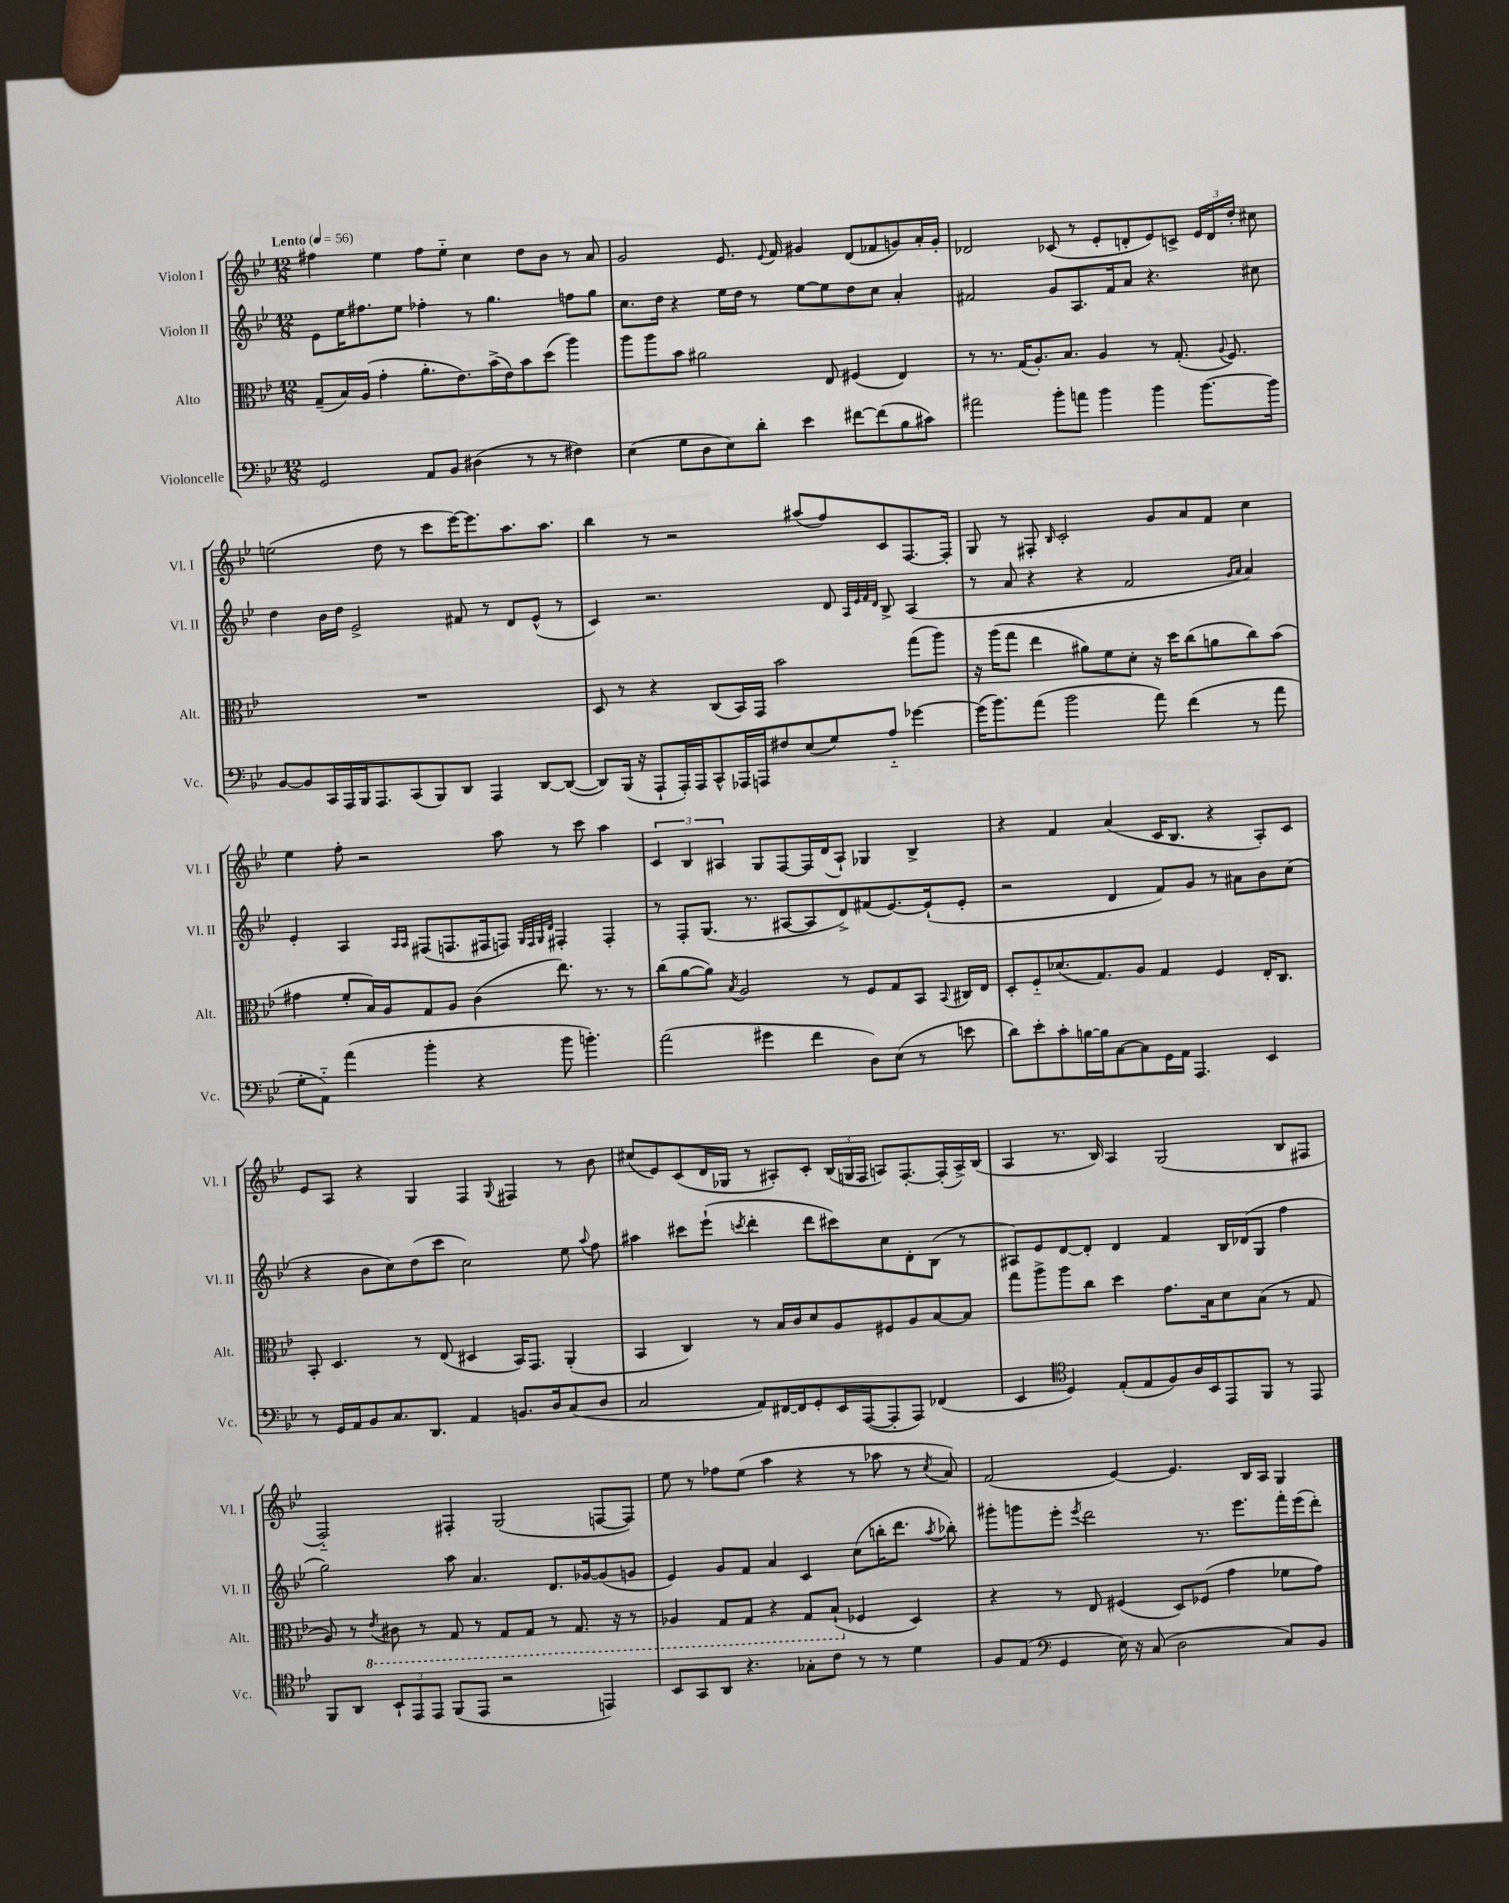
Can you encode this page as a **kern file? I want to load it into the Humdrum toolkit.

**kern	**kern	**kern	**kern
*staff4	*staff3	*staff2	*staff1
*clefF4	*clefC3	*clefG2	*clefG2
*k[b-e-]	*k[b-e-]	*k[b-e-]	*k[b-e-]
*M12/8	*M12/8	*M12/8	*M12/8
*MM56	*MM56	*MM56	*MM56
2GG	(8G~	8e-	4ff#
.	16B-)	16ee-	.
.	(16A	8.ff#	.
.	4g'	.	4ee-
.	.	8ee-	.
8AA	8.a'	4ff-'	8ff#
8BB-	.	.	8ee-'~
.	8.e-)	.	.
(4D#	.	8r	4cc
.	(16b-^	4.gg	.
.	16e-)	.	.
8r	8b-	.	8dd
8r	(8dd	.	8b-
4F#)	4aa)	8ff	8r
.	.	8gg	8a
=	=	=	=
(4E-	8aa	8.cc	2g
.	8aa	.	.
.	.	16dd	.
8G	8b-	4r	.
8D	2a#	.	.
8E-)	.	16ee-	8.e-
.	.	16dd	.
8d'	.	8r	.
.	.	.	8qqe-
.	.	.	16f
4e-	.	[8ee-	4g#
.	8E-	8ee-]	.
[8f#	(4F#	8dd	(8d
(8f#]	.	8cc	8f-
8B-	4E-)	4a'	8g)
8c#)	.	.	16a'
.	.	.	16g'
=	=	=	=
2a#	8r	2f#	2d-
.	8.r	.	.
.	(16G	.	.
.	8.A')	.	.
8b-'	.	8g	(8c-
.	8.B-	.	.
8a	.	8.A	8r
4b-	4A	.	8e-'
.	.	16f#	.
.	.	8a	8d'
4b-	8r	4.r	8e-)
.	(8.G'	.	8c^
[8.b-	.	.	24e-
.	.	.	24d
.	8qqA	.	.
.	8.F)	.	.
.	.	.	24dd'
.	.	8cc#	8cc#
16b-]	.	.	.
=	=	=	=
[8BB-	1.r	4dd	(2ee
8BB-]	.	.	.
16CC	.	16b-	.
16AAA	.	16dd	.
16BBB-	.	2e-^	.
8.AAA	.	.	.
.	.	.	8dd
(8CC	.	.	8r
8BBB-)	.	.	8ccc
8DD	.	8f#	[16eee-)
.	.	.	8.eee-]
4AAA	.	8r	.
.	.	8d	8.aa
[8DD	.	(8e-^^	.
.	.	.	8.aa
(8DD_	.	8r	.
=	=	=	=
8DD])	8D	4c)	4bb-
(16BBB-	8r	.	.
16r	.	.	.
8AAA`	4r	2.r	8r
16AAA')	.	.	2r
16AAA	.	.	.
8CC^^	(8C	.	.
16AAA-	16BB-)	.	.
16AAA	16GG	.	.
8F#	2b-	.	.
(8E-	.	.	(8aa#
8G)	.	8d	8ff)
.	.	32qqA	.
.	.	32qqe-	.
.	.	32qqf	.
.	.	32qqd	.
8A'~	.	8B-^	8c
[4g-	(8gg	(4A	[8.F
.	8aa)	.	.
.	.	.	16F']
=	=	=	=
(16g-]	16r	8r	8G
8.b-)	(16aa	.	.
.	8gg	8a	8r
(8a	4ee-	4r	8F#'
.	.	.	16qqB-
2b-	.	.	2c'
.	8a#)	4r	.
.	8f	.	.
.	8d'	2f	.
8a)	16r	.	8g
.	16dd	.	.
(4f	(8cc	.	8a
.	8a	.	8f
.	.	16qqg	.
.	.	16qqa	.
8r	8cc)	4a)	4cc
8a	(8b-	.	.
=	=	=	=
8G'	4g#	4e-'	4ee-
8AA'~)	.	.	.
(4a	8f'	4A	8ff'
.	16B-)	.	2r
.	16A	.	.
.	.	16qqA	.
.	.	16qqA	.
4b-'	8G	(8F#	.
.	8A	8.F	.
4r	(4c	.	.
.	.	16F#	.
.	.	8F)	8aa
.	.	32qqG	.
.	.	32qqF	.
.	.	32qqG	.
.	.	32qqd	.
8b-	8.ee-)	4F#'	8r
4.b')	.	.	8ccc
.	8.r	.	.
.	.	4F#'	4aa
.	8r	.	.
=	=	=	=
(2a	(8cc	8r	6c
.	[8a	8F'	.
.	.	.	6B-
.	8a])	(8.G	.
.	.	.	6A#
.	8qB-	.	.
.	2A	.	.
.	.	8.r	.
4g#	.	.	8G
.	.	[8A#	[8F
4f	.	8A#]	16F]
.	.	.	(16d
.	8r	8d^)	8A#`)
8D)	8F	(8f#	4G-
(8E-	8G	[8.e-)	.
8r	8BB-	.	4B-^
.	.	(16e-`]	.
.	8qqBB-	.	.
8e	16C#	8e-'	.
.	16E-	.	.
=	=	=	=
8d)	8D'	2r	4r
8e-'	8F'~	.	.
8c'	(8.d-	.	4f
[16B	.	.	.
16B]	8.G)	.	.
[8C	.	4d	(4a
8C]	8A	.	.
16GG	4G	8f)	16c
16AA	.	.	8.B-
4.AAA	.	8g	.
.	4F	8r	4r
.	.	8a#	.
4EE-	16E-'	8b-	8A')
.	8.C	.	.
.	.	(8cc	8c
=	=	=	=
8r	8BB-'	4r	8e-
16GG	4.D	.	8A
16AA	.	.	.
8BB-	.	8b-	4r
8.C	.	8cc)	.
.	8r	(8dd	4G
8.DD	.	.	.
.	(8E-	8ccc	.
4AA	4D#	2cc)	4F
.	.	.	8qqG
8.BB	16BB-)	.	4F#
.	8.GG	.	.
16D	.	.	.
(8C	(4AA'	8ee-	8r
.	.	8qqaa	.
8D	.	8ff	8b-
=	=	=	=
2C	4BB-	4aa#	(8cc#
.	.	.	8e-)
.	4C)	8ccc#	(8c
.	.	(8eee-`	16d
.	.	.	16G-
.	.	8qccc	.
8AA)	8r	4ddd'	8r
[16FF#	16B-	.	8A#')
16FF#]	16c	.	.
8GG'	8d	8ddd	8c'
16EE-	8A	8ccc#)	(24B-
.	.	.	24G
([16AAA	.	.	.
.	.	.	24F
8AAA']	8F#	8cc	8A)
8AAA)	8A	8d'	[8.F'
(4FF-	[8B-	(8B-	.
.	.	.	(16F']
.	8B-]	8r	16A^)
.	.	.	(16B-
=	=	=	=
4EE-	8gg	8A#)	4A
.	8aa^	8e-	.
*clefC4	*	*	*
4D)	8aa	[8d	8.r
.	8cc	8d']	.
.	.	.	16B-)
(8E-'	4dd	4d	4A
8E-	.	.	.
8F)	8.g	4f	(2G
16A	.	.	.
16BB-	16B-	.	.
8EE-	8d	16B-	.
.	.	(16d-	.
8FF	(8B-	8G	.
8r	8r	4ff	8B-
8EE-	8G	.	8F#
=	=	=	=
8FF	8A)	2gg)	2F'~)
8AA	8r	.	.
.	8qE-	.	.
12BB-`	8C#	.	.
12EE-	.	.	.
.	8r	.	.
12EE-	.	.	.
(8FF	8GG	8aa	4F#'
8EE-	8r	4.a	.
2r	8GG	.	(2G
.	8GG	.	.
.	8r	8.d	.
.	8.GG	.	.
.	.	[16g-	.
4EE)	.	(8g-]	[8F
.	16r	.	.
.	8r	8g	8F])
=	=	=	=
8BB-	4AA-	4e-)	8ee-
8GG	.	.	8r
8AA	8GG	8g	8ff-
4.r	8GG	8f	(8ee-
.	4r	4a	4aa
8G-'	8GG	4c	4r
8c	(8BB-`	.	.
8r	4F-	(8cc	8r
8r	.	16bb'	8aa-
.	.	8.ddd	.
4d	4D)	.	8r
.	.	8qaa	8qcc
.	.	8bb-')	8a)
=	=	=	=
8F	4r	8ggg#'	(2f
(8E-	.	8ggg	.
*clefF4	*	*	*
4GG	8r	8eee-'	.
.	.	8qeee-	.
.	8E-	2ddd	.
16E-)	(4F#	.	[4e-)
16r	.	.	.
(8C	.	.	.
2D	8D)	.	4.e-]
.	(8F-	8.r	.
.	4g	.	.
.	.	8.eee-	.
.	.	.	16B-
.	.	.	16A
8C)	8f-	16fff'	4G
.	.	(16eee-	.
8BB-	8g)	8ddd')	.
==	==	==	==
*-	*-	*-	*-
